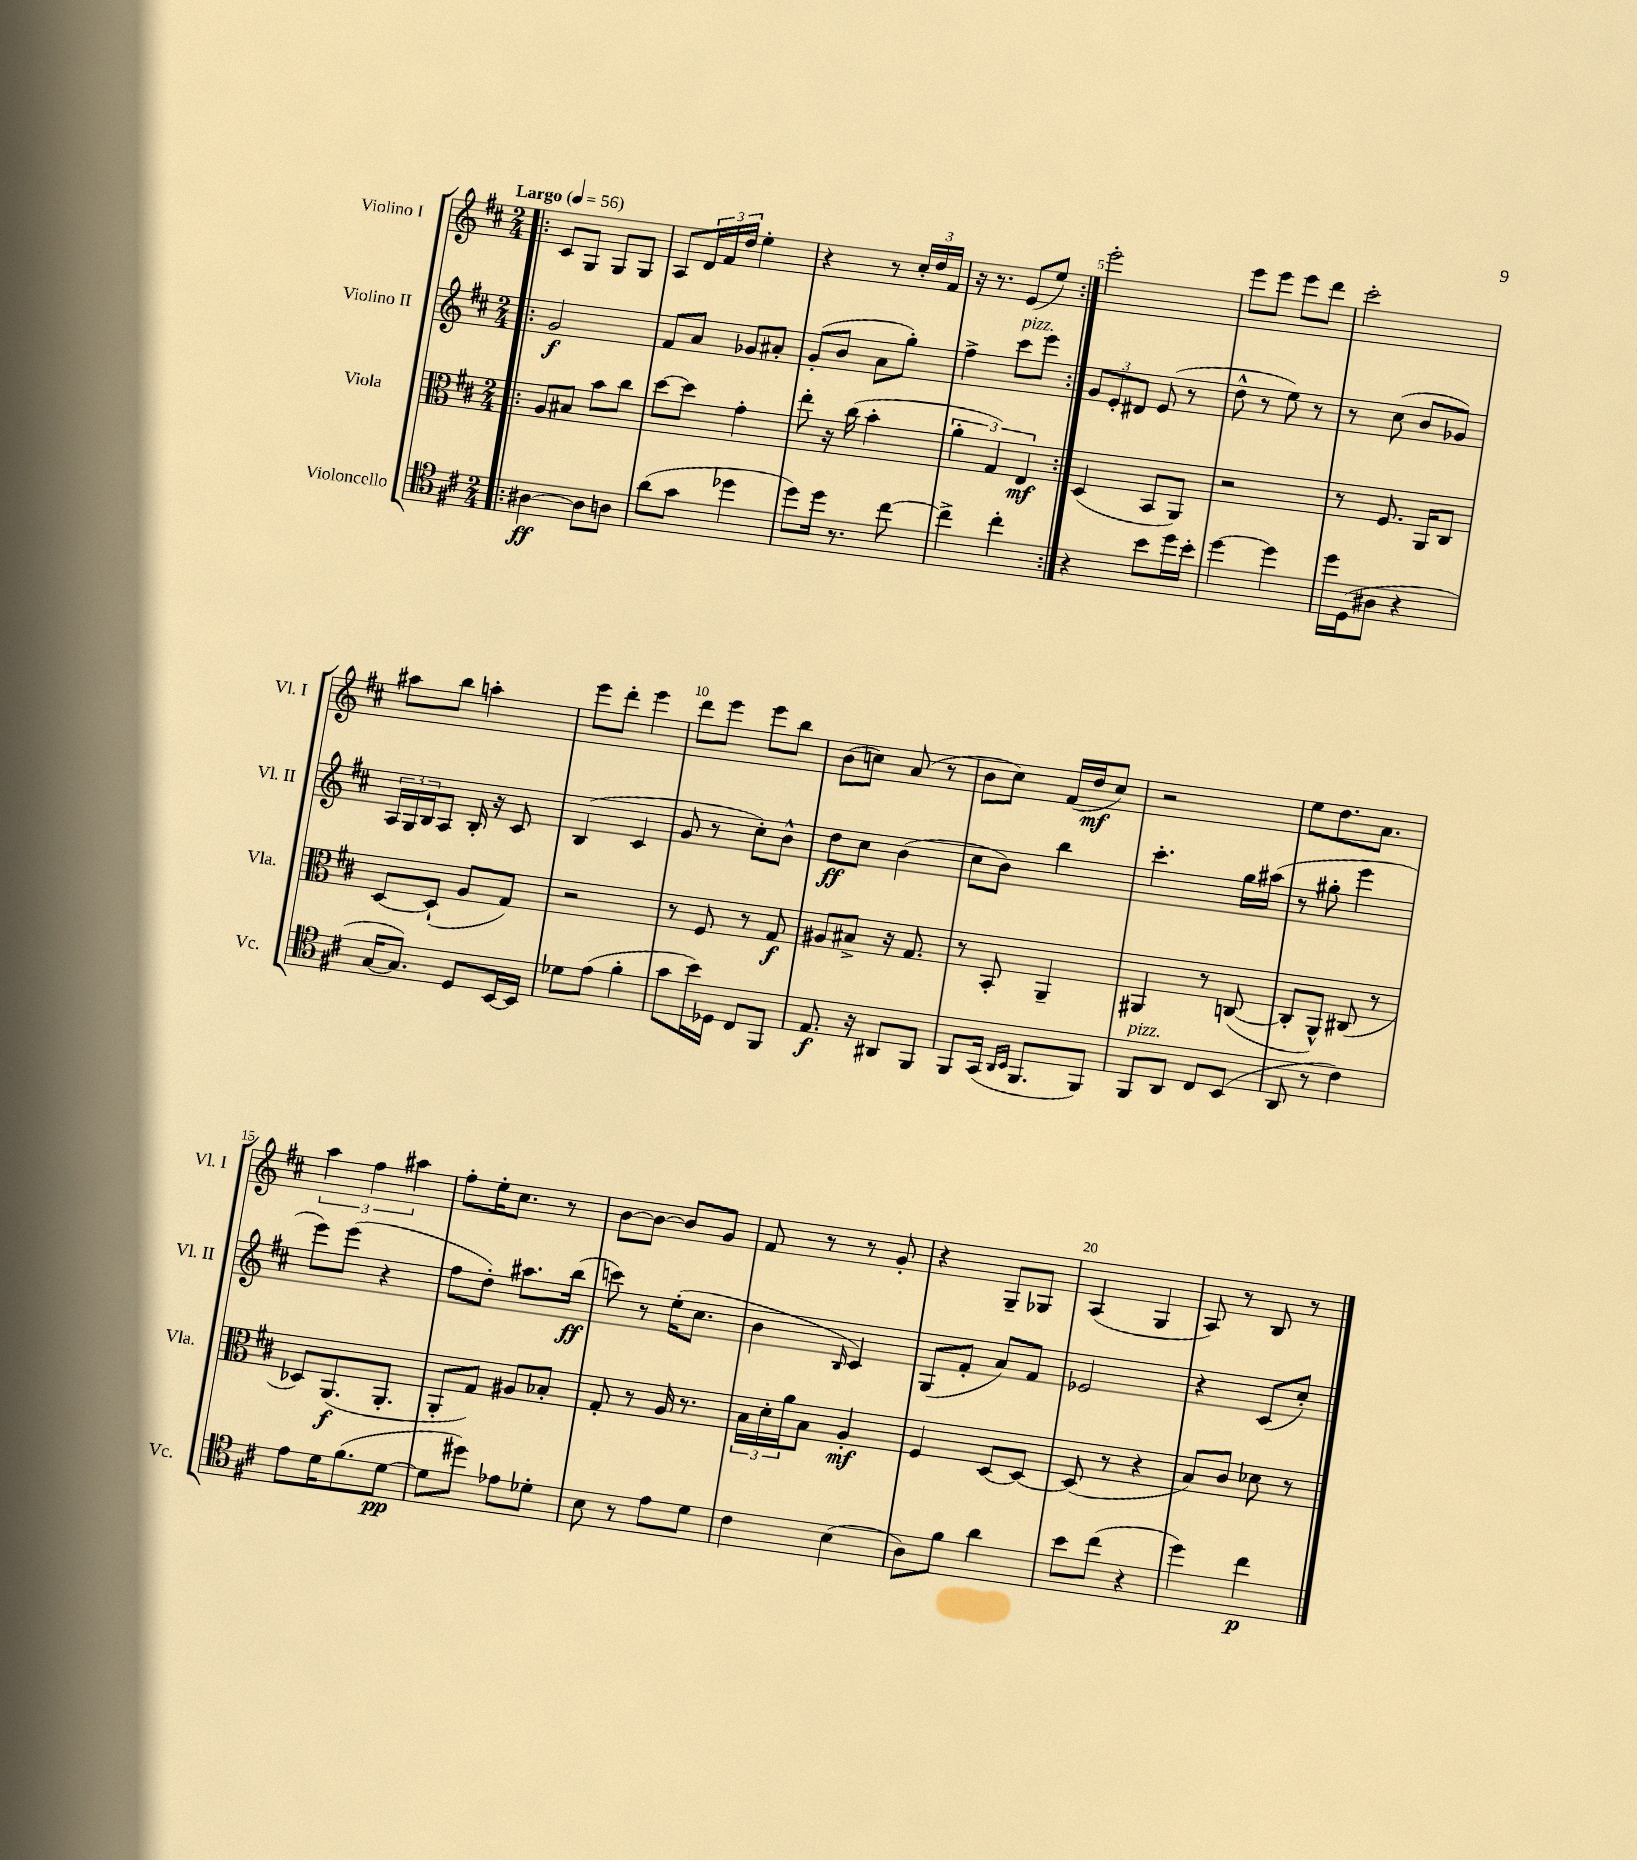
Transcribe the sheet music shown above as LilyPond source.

<<
\new StaffGroup <<
\new Staff = "s0" \with { instrumentName = "Violino I" shortInstrumentName = "Vl. I" } {
    \clef treble \key d \major \numericTimeSignature \time 2/4 \tempo "Largo" 4 = 56
    \repeat volta 2 { \bar ".|:" cis'8 g8 g8 g8 |
    a8 \tuplet 3/2 { d'16 fis'16 d''16 } e''4-. |
    r4 r8 \tuplet 3/2 { cis''16-. d''16 fis'16 } |
    r16 r8. e'8( e''8) | }
    e'''2-. |
    e'''8 e'''8 e'''8 d'''8 |
    cis'''2-. |
    ais''8 b''8 a''4-. |
    e'''8 d'''8-. e'''4 |
    d'''8 e'''8 e'''8 b''8 |
    b'8( c''8) a'8( r8 |
    b'8 cis''8) fis'16( d''16\mf cis''8) |
    r2 |
    e''8 d''8. a'8. |
    \tuplet 3/2 { a''4 fis''4 ais''4 } |
    fis''8-. e''16-. cis''8. r8 |
    b'8~ b'8~ b'8 g'8 |
    fis'8 r8 r8 g'8-. |
    r4 g8-- ges8 |
    a4( g4 |
    a8) r8 b8 r8 \bar "|." |
}
\new Staff = "s1" \with { instrumentName = "Violino II" shortInstrumentName = "Vl. II" } {
    \clef treble \key d \major \numericTimeSignature \time 2/4
    \repeat volta 2 { \bar ".|:" g'2\f |
    fis'8 a'8 ges'8 ais'8-. |
    g'8-.( b'8 a'8 g''8-.) |
    fis''4-> cis'''8^\markup { \italic "pizz." } e'''8 | }
    \tuplet 3/2 { g'8 e'8-. dis'8 } e'8( r8 |
    d''8-^ r8 e''8) r8 |
    r8 cis''8( b'8 ges'8) |
    \tuplet 3/2 { a16 g16 b16 } a8 b16-. r16 cis'8 |
    b4( cis'4 |
    g'8 r8 cis''8-.) b'8-^ |
    d''8\ff cis''8 b'4( |
    cis''8 b'8) b''4 |
    cis'''4.-. g''16 ais''16( |
    r8 gis''8-. e'''4 |
    e'''8) e'''8( r4 |
    fis''8 d''8-.) ais''8. b''16\ff( |
    c'''8) r8 e''16-.( cis''8. |
    b'4 \grace { b16 } cis'4) |
    g8( fis'8-. a'8) fis'8 |
    ees'2 |
    r4 cis'8( cis''8-.) \bar "|." |
}
\new Staff = "s2" \with { instrumentName = "Viola" shortInstrumentName = "Vla." } {
    \clef alto \key d \major \numericTimeSignature \time 2/4
    \repeat volta 2 { \bar ".|:" a8 bis8 b'8 cis''8 |
    d''8~ d''8 g'4-. |
    e''8-. r16 cis''16( b'4-. |
    \tuplet 3/2 { a'4-. g4) e4\mf } | }
    d4( b,8 a,8) |
    r2 |
    r8 fis8. a,16 cis8 |
    d8~ d8-!( a8 g8) |
    r2 |
    r8 fis8 r8 g8\f |
    ais8 bis8-> r16 g8. |
    r8 b,8-. a,4-- |
    ais,4 r8 c8~( |
    c8-. a,8-^) cis8( r8 |
    des8) a,8.\f( a,8.-. |
    a,8-. g8) ais8 bes8-. |
    g8-. r8 a16 r8. |
    \tuplet 3/2 { b16 d'16-. a'16 } b8 a4-.\mf |
    fis4 d8~ d8~ |
    d8( r8 r4 |
    b8) cis'8 des'8 r8 \bar "|." |
}
\new Staff = "s3" \with { instrumentName = "Violoncello" shortInstrumentName = "Vc." } {
    \clef tenor \key d \major \numericTimeSignature \time 2/4
    \repeat volta 2 { \bar ".|:" ais4~\ff ais8 a8 |
    a'8( g'8 des''4 |
    d''8) d''16 r8. cis''8~ |
    cis''4-> cis''4-. | }
    r4 b'8 d''16 b'16-. |
    d''4~ d''4 |
    d''16 d16( ais8 r4 |
    g16~ g8.) d8 b,16~ b,16 |
    des'8 e'8( fis'4-. |
    g'8 b'16) des16 cis8 fis,8 |
    e8.\f r16 ais,8 fis,8 |
    fis,8 g,16( \grace { a,16 b,16 } fis,8. fis,8) |
    fis,8^\markup { \italic "pizz." } a,8 cis8 b,8( |
    a,8 r8 cis'4) |
    e'8 d'16 fis'8.( d'8~\pp |
    d'8 dis''8) ees'8 des'8-. |
    b8 r8 e'8 d'8 |
    cis'4 b4( |
    a8) fis'8 a'4 |
    b'8 cis''8( r4 |
    d''4) cis''4\p \bar "|." |
}
>>
>>
\layout { \context { \Score \override BarNumber.break-visibility = ##(#f #t #t) barNumberVisibility = #(every-nth-bar-number-visible 5) } }
